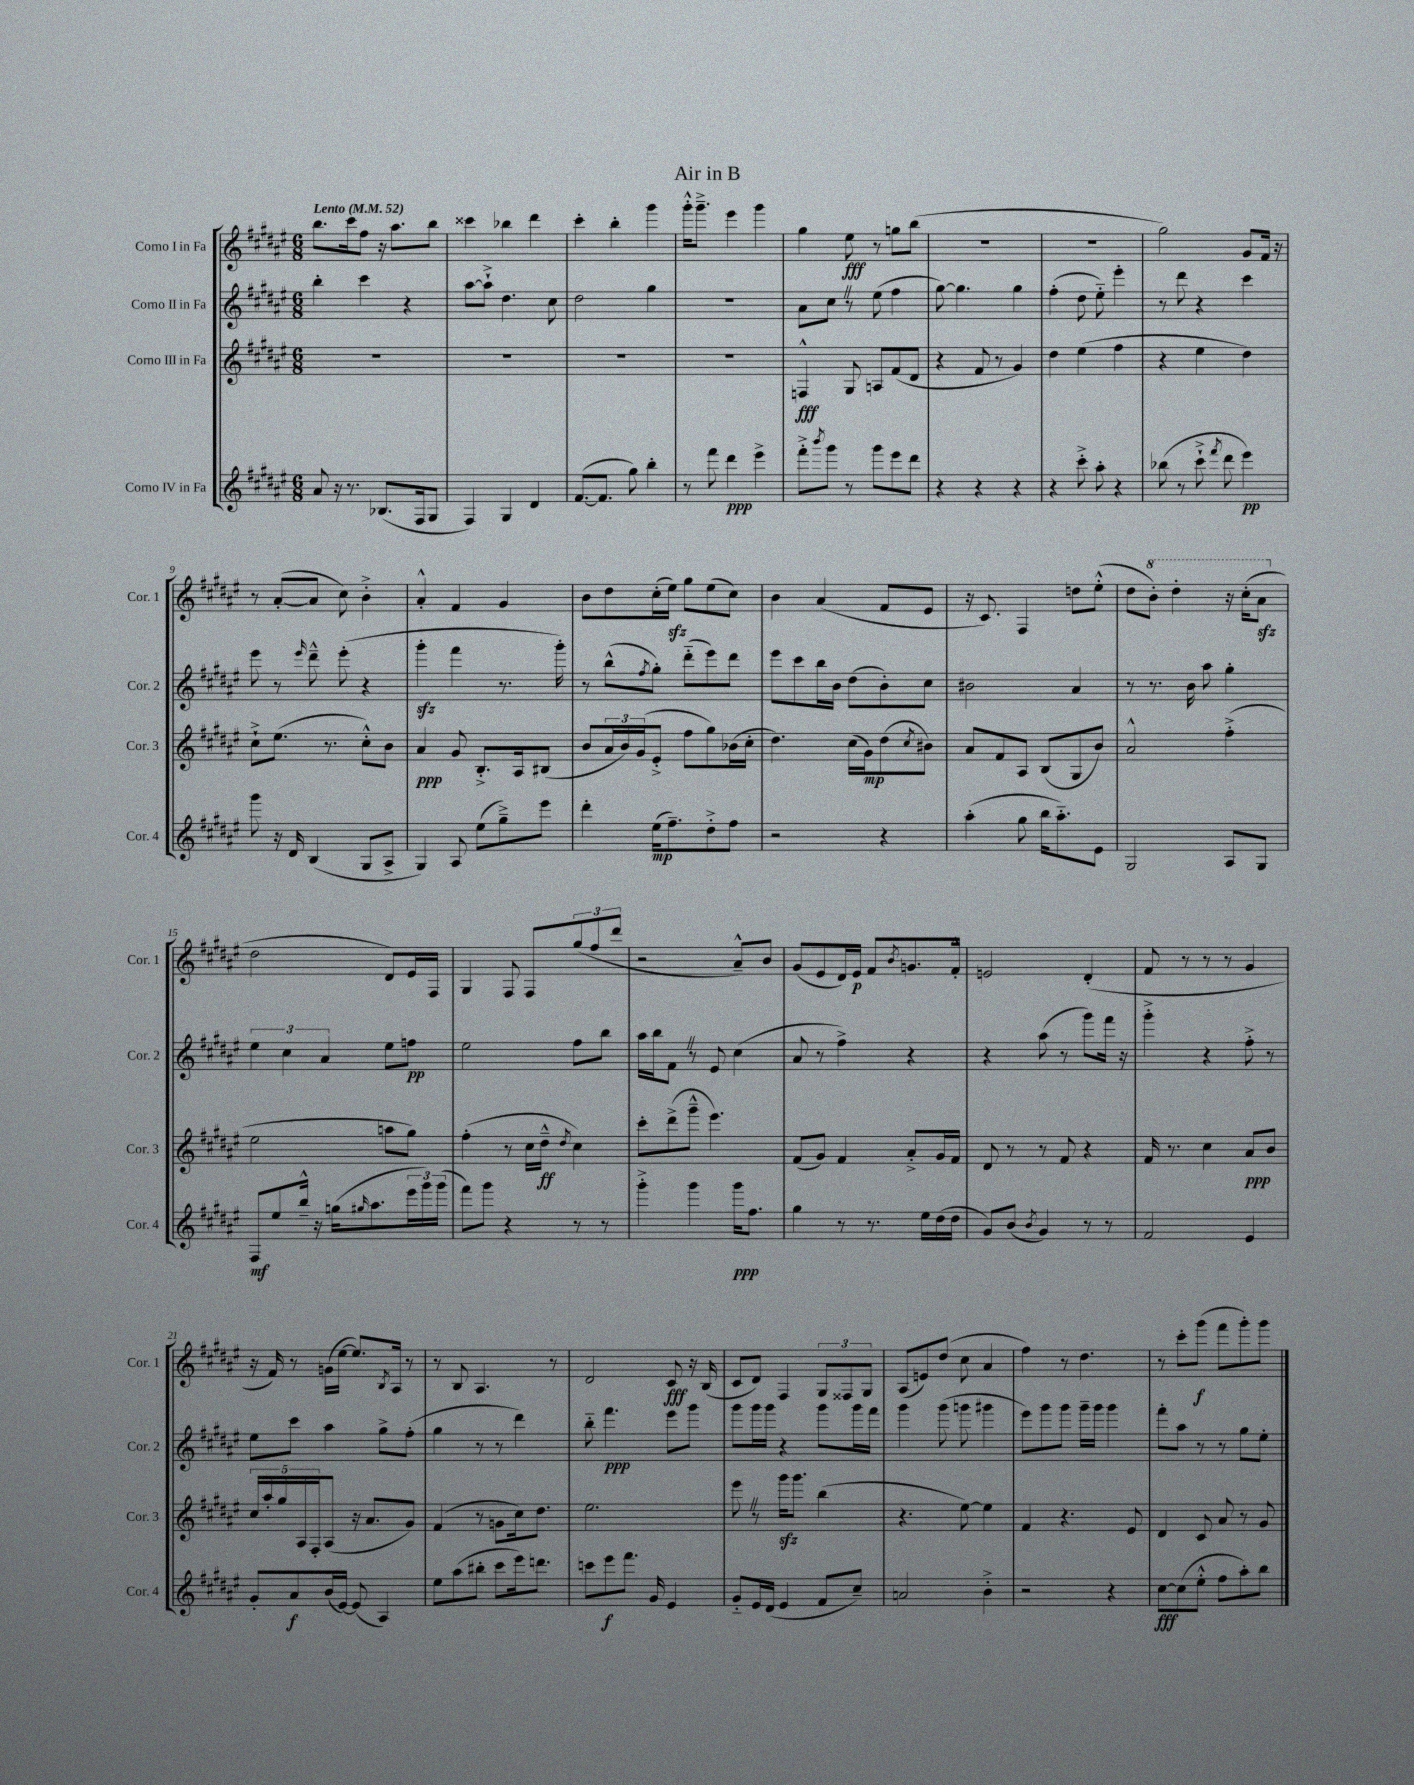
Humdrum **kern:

**kern	**dynam	**kern	**dynam	**kern	**dynam	**kern	**dynam
*part4	*part4	*part3	*part3	*part2	*part2	*part1	*part1
*staff4	*staff4	*staff3	*staff3	*staff2	*staff2	*staff1	*staff1
*I"Corno IV in Fa	*	*I"Corno III in Fa	*	*I"Corno II in Fa	*	*I"Corno I in Fa	*
*I'Cor. 4	*	*I'Cor. 3	*	*I'Cor. 2	*	*I'Cor. 1	*
*clefG2	*	*clefG2	*	*clefG2	*	*clefG2	*
*k[f#c#g#d#a#e#]	*	*k[f#c#g#d#a#e#]	*	*k[f#c#g#d#a#e#]	*	*k[f#c#g#d#a#e#]	*
*M6/8	*	*M6/8	*	*M6/8	*	*M6/8	*
*MM52	*	*MM52	*	*MM52	*	*MM52	*
=1	=1	=1	=1	=1	=1	=1	=1
!	!	!	!	!	!	!LO:TX:a:B:t=Lento	!
8a#/	.	2.r	.	4bb'\	.	8.bb\L	.
16r	.	.	.	.	.	.	.
8.r	.	.	.	.	.	16ccc#\k	.
.	.	.	.	4ccc#\	.	8ff#\J	.
(8.B-X/L	.	.	.	.	.	16r	.
.	.	.	.	.	.	8.aa#\L	.
.	.	.	.	4r	.	.	.
16F#/k	.	.	.	.	.	.	.
8G#/J	.	.	.	.	.	8bb\J	.
=2	=2	=2	=2	=2	=2	=2	=2
4F#/)	.	2.r	.	[8aa#\L	.	4ccc##X\	.
.	.	.	.	8aa#`^\J]	.	.	.
4G#/	.	.	.	4.dd#\	.	4bb-X\	.
4d#/	.	.	.	.	.	4ddd#\	.
.	.	.	.	8cc#\	.	.	.
=3	=3	=3	=3	=3	=3	=3	=3
([8.f#/L	.	2.r	.	2dd#\	.	4ccc#'\	.
8.f#/J]	.	.	.	.	.	.	.
.	.	.	.	.	.	4bb'\	.
8gg#\)	.	.	.	.	.	.	.
4bb'\	.	.	.	4gg#\	.	4ggg#\	.
=4	=4	=4	=4	=4	=4	=4	=4
8r	.	2.r	.	2.r	.	16ggg#'^^\KL	.
.	.	.	.	.	.	8.ggg#~^\J	.
8fff#\	.	.	.	.	.	.	.
4ddd#\	ppp	.	.	.	.	4eee#\	.
4eee#^\	.	.	.	.	.	4ggg#\	.
=5	=5	=5	=5	=5	=5	=5	=5
8fff#'^\L	.	4Fn^^/	fff	8a#\L	.	4gg#\	.
8qbbb/	.	.	.	.	.	.	.
8ggg#\J	.	.	.	8cc#Z\J	.	.	.
8r	.	8G#/	.	8r	.	8ee#\	fff
8ggg#\L	.	8An/L	.	(8ee#\	.	8r	.
8eee#\	.	(8f#/	.	4ff#\	.	8ggn\L	.
8ddd#\J	.	8d#/J	.	.	.	(8bb\J	.
=6	=6	=6	=6	=6	=6	=6	=6
4r	.	4r	.	[8gg#\)	.	2.r	.
.	.	.	.	4.gg#\]	.	.	.
4r	.	8f#/	.	.	.	.	.
.	.	8r	.	.	.	.	.
4r	.	4g#/)	.	4gg#\	.	.	.
=7	=7	=7	=7	=7	=7	=7	=7
4r	.	4dd#\	.	(4ff#'\	.	2.r	.
8ccc#'^\	.	(4ee#\	.	8dd#\	.	.	.
8aa#'\	.	.	.	8ee#\)	.	.	.
4r	.	4ff#\	.	4eee#'\	.	.	.
=8	=8	=8	=8	=8	=8	=8	=8
(8bb-X\	.	4r	.	8r	.	2gg#\)	.
8r	.	.	.	8ddd#\	.	.	.
8ccc#`^\	.	4ee#\	.	4r	.	.	.
8qfff#/	.	.	.	.	.	.	.
8ddd#\	.	.	.	.	.	.	.
4eee#\)	pp	4dd#\)	.	4ccc#\	.	8g#/L	.
.	.	.	.	.	.	16f#/Jk	.
.	.	.	.	.	.	16r	.
!!LO:LB:g=z
=9	=9	=9	=9	=9	=9	=9	=9
8ggg#\	.	8cc#`^\L	.	8eee#\	.	8r	.
16r	.	(8.ee#\J	.	8r	.	([8a#'/L	.
16d#/	.	.	.	.	.	.	.
.	.	.	.	16qqeee#/	.	.	.
(4B/	.	.	.	8ddd#~^^\	.	8a#/J]	.
.	.	8.r	.	.	.	.	.
.	.	.	.	(8eee#'\	.	8cc#\)	.
8G#/L	.	8cc#'^^\L)	.	4r	.	4b'^\	.
8A#^/J	.	8b\J	.	.	.	.	.
=10	=10	=10	=10	=10	=10	=10	=10
4G#/)	.	4a#/	ppp	4ggg#zz'\	.	4a#'^^/	.
8A#/	.	8g#/	.	4fff#\	.	4f#/	.
(8ee#\L	.	8.B'^/L	.	.	.	.	.
8gg#~^\)	.	.	.	8.r	.	4g#/	.
.	.	16A#/k	.	.	.	.	.
8eee#\J	.	(8B#X/J	.	.	.	.	.
.	.	.	.	16ggg#'\)	.	.	.
=11	=11	=11	=11	=11	=11	=11	=11
4ddd#'\	.	8b/L	.	8r	.	8b\L	.
.	.	24a#/L	.	(8bb^^\L	.	8dd#\	.
.	.	24b/)	.	.	.	.	.
.	.	(24g#/J	.	.	.	.	.
.	.	.	.	8qff#/	.	.	.
(16ee#\KL	mp	8e#'^/J	.	8gg#'\J)	.	(16cc#'\L	.
8.ff#~\)	.	.	.	.	.	16ee#zz\JJ)	.
.	.	8ff#\L	.	(8ddd#\L	.	8gg#\L	.
8dd#'^\	.	8gg#\)	.	8eee#\)	.	(8ee#\	.
8ff#\J	.	(16b-X\L	.	8ddd#\J	.	8cc#\J)	.
.	.	16cc#'\JJ	.	.	.	.	.
=12	=12	=12	=12	=12	=12	=12	=12
2r	.	4.dd#\)	.	8eee#\L	.	4b\	.
.	.	.	.	8ccc#\	.	.	.
.	.	.	.	16bb\L	.	(4a#/	.
.	.	.	.	16b\JJ	.	.	.
.	.	(16cc#\LL	.	(8dd#\L	.	.	.
.	.	16g#\J)	mp	.	.	.	.
4r	.	(8dd#\	.	8b'\)	.	8f#/L	.
.	.	8qcc#/	.	.	.	.	.
.	.	8b#X\J)	.	8cc#\J	.	8e#/J	.
=13	=13	=13	=13	=13	=13	=13	=13
(4aa#'\	.	8a#/L	.	2b#X\	.	16r	.
.	.	.	.	.	.	8.c#/)	.
.	.	8f#/	.	.	.	.	.
8gg#\	.	8A#/J	.	.	.	4F#/	.
16bb\KL	.	(8B/L	.	.	.	.	.
8.aa#\)	.	.	.	.	.	.	.
.	.	8G#/	.	4a#/	.	8ddn\L	.
8e#\J	.	8b/J)	.	.	.	(8ee#'^^\J	.
=14	=14	=14	=14	=14	=14	=14	=14
2G#/	.	2a#^^/	.	8r	.	8dd#\L	.
*	*	*	*	*	*	*8va	*
.	.	.	.	8.r	.	8bb'\J)	.
.	.	.	.	.	.	4ddd#'\	.
.	.	.	.	16b\	.	.	.
.	.	.	.	8aa#\	.	.	.
8A#/L	.	(4ff#'^\	.	4gg#'\	.	16r	.
.	.	.	.	.	.	(16ccc#'\KL	.
8G#/J	.	.	.	.	.	8aa#zz\J	.
!!LO:LB:g=z
=15	=15	=15	=15	=15	=15	=15	=15
*	*	*	*	*	*	*X8va	*
8F#/L	mf	2ee#\	.	6ee#\	.	2dd#\	.
8ee#/	.	.	.	.	.	.	.
.	.	.	.	6cc#\	.	.	.
16bb~^^/Jk	.	.	.	.	.	.	.
16r	.	.	.	.	.	.	.
.	.	.	.	6a#/	.	.	.
(16ggn\KL	.	.	.	.	.	.	.
16qqgg#X/	.	.	.	.	.	.	.
8.aa#\	.	.	.	.	.	.	.
.	.	8aan\L	.	8ee#\L	.	8d#/L)	.
24eee#\L	.	8gg#\J)	.	8ffn\J	pp	16e#/L	.
24ggg#\)	.	.	.	.	.	.	.
.	.	.	.	.	.	16F#/JJ	.
(24ggg#\JJ	.	.	.	.	.	.	.
=16	=16	=16	=16	=16	=16	=16	=16
8fff#\L)	.	(4ff#'\	.	2ee#\	.	4G#/	.
8ggg#\J	.	.	.	.	.	.	.
4r	.	8r	.	.	.	8F#/	.
.	.	16cc#\LL	.	.	.	8F#/L	.
.	.	16dd#~^^\JJ	ff	.	.	.	.
.	.	8qdd#/	.	.	.	.	.
8r	.	4cc#\)	.	8ff#\L	.	(12gg#/	.
.	.	.	.	.	.	12ff#/	.
8r	.	.	.	8bb\J	.	.	.
.	.	.	.	.	.	12ddd#/J	.
=17	=17	=17	=17	=17	=17	=17	=17
4ggg#'^\	.	8ccc#'\L	.	16aa#\LL	.	2r	.
.	.	.	.	16bb\J	.	.	.
.	.	(8ddd#^\	.	8f#Z\J	.	.	.
4ggg#\	.	8ggg#~^^\J	.	8r	.	.	.
.	.	4.eee#\)	.	8e#/	.	.	.
16ggg#\KL	ppp	.	.	(4cc#\	.	8a#~^^/L)	.
8.ff#\J	.	.	.	.	.	.	.
.	.	.	.	.	.	8b/J	.
=18	=18	=18	=18	=18	=18	=18	=18
4gg#\	.	(8f#/L	.	8a#/	.	(8g#/L	.
.	.	8g#/J)	.	8r	.	8e#/	.
8r	.	4f#/	.	4ff#^\)	.	16d#/L)	.
.	.	.	.	.	.	16e#/JJ	p
8.r	.	.	.	.	.	8f#/L	.
.	.	.	.	.	.	8qb/	.
.	.	8a#'^/L	.	4r	.	8.gn/	.
16ee#\LL	.	.	.	.	.	.	.
(16dd#\	.	16g#/L	.	.	.	.	.
16dd#\JJ	.	16f#/JJ	.	.	.	16f#'^^/Jk	.
=19	=19	=19	=19	=19	=19	=19	=19
8g#/L)	.	8d#/	.	4r	.	2en/	.
(8b/J	.	8r	.	.	.	.	.
8qb/	.	.	.	.	.	.	.
4g#/)	.	8r	.	(8aa#\	.	.	.
.	.	8f#/	.	8r	.	.	.
8r	.	4r	.	8ggg#\L)	.	(4d#'/	.
8r	.	.	.	16fff#\Jk	.	.	.
.	.	.	.	16r	.	.	.
=20	=20	=20	=20	=20	=20	=20	=20
2f#/	.	16f#/	.	4ggg#'^\	.	8f#/	.
.	.	8.r	.	.	.	.	.
.	.	.	.	.	.	8r	.
.	.	4cc#\	.	4r	.	8r	.
.	.	.	.	.	.	8r	.
4e#/	.	8a#/L	ppp	8ff#'^\	.	4g#/	.
.	.	8b/J	.	8r	.	.	.
!!LO:LB:g=z
=21	=21	=21	=21	=21	=21	=21	=21
8g#'/L	.	20cc#/LL	.	8ee#\L	.	16r	.
.	.	20aa#'/	.	.	.	.	.
.	.	.	.	.	.	16f#/)	.
.	.	20gg#/	.	.	.	.	.
8a#/	f	.	.	8ccc#\J	.	8r	.
.	.	20A#/	.	.	.	.	.
.	.	20F#'/J	.	.	.	.	.
(16b/L	.	(8A#/J	.	4aa#\	.	(16gn\LL	.
[16e#/JJ)	.	.	.	.	.	[16ee#\JJ	.
(8e#/]	.	16r	.	.	.	8.ee#/L])	.
.	.	8.a#/L	.	.	.	.	.
4A#/)	.	.	.	8gg#^\L	.	.	.
.	.	.	.	.	.	8qB/	.
.	.	.	.	.	.	16A#/Jk	.
.	.	8g#/J)	.	(8ff#'\J	.	8r	.
=22	=22	=22	=22	=22	=22	=22	=22
8ee#\L	.	(4f#/	.	4gg#\	.	8r	.
(8aa#\	.	.	.	.	.	8B/	.
8bb#X'\J	.	8r	.	8r	.	4.A#/	.
8ccc#\L	.	8gn\L	.	8r	.	.	.
16eee#\k)	.	16cc#\k)	.	4ddd#\)	.	.	.
8.dddn\J	.	8.dd#\J	.	.	.	.	.
.	.	.	.	.	.	8r	.
=23	=23	=23	=23	=23	=23	=23	=23
8cccn\L	.	2.ee#\	.	8bb\	.	2d#/	.
8eee#\	f	.	.	4.fff#\	ppp	.	.
8.fff#\J	.	.	.	.	.	.	.
16g#/	.	.	.	.	.	.	.
4e#/	.	.	.	8eee#\L	.	8c#/	fff
.	.	.	.	8ggg#\J	.	16r	.
.	.	.	.	.	.	(16B/	.
=24	=24	=24	=24	=24	=24	=24	=24
8g#/L	.	8eee#Z\	.	8ggg#\L	.	8c#/L	.
16e#/L	.	8r	.	16ggg#\L	.	8d#/J)	.
(16d#/JJ	.	.	.	16ggg#\JJ	.	.	.
4e#/	.	16ggg#zz\KL	.	4r	.	4F#/	.
.	.	8.ggg#\J	.	.	.	.	.
8f#/L	.	(4bb\	.	8ggg#\L	.	12G#/L	.
.	.	.	.	.	.	12F##X/	.
8cc#~/J)	.	.	.	16ggg#\L	.	.	.
.	.	.	.	.	.	12G#/J	.
.	.	.	.	16fff#\JJ	.	.	.
=25	=25	=25	=25	=25	=25	=25	=25
2an/	.	4.r	.	4ggg#\	.	(8A#/L	.
.	.	.	.	.	.	8en/)	.
.	.	.	.	(8ggg#\	.	(8dd#/J	.
.	.	[8ee#\)	.	8gggn\	.	8cc#\	.
4b'^\	.	4ee#\]	.	4ggg#X\	.	4a#/	.
=26	=26	=26	=26	=26	=26	=26	=26
2r	.	4f#/	.	8eee#\L)	.	4ff#\)	.
.	.	.	.	8ggg#\	.	.	.
.	.	4.r	.	8ggg#\J	.	8r	.
.	.	.	.	16ggg#~\LL	.	4.dd#\	.
.	.	.	.	16ggg#\JJ	.	.	.
4r	.	.	.	4ggg#\	.	.	.
.	.	8e#/	.	.	.	.	.
=27	=27	=27	=27	=27	=27	=27	=27
[8cc#\L	fff	4d#/	.	8fff#'\L	.	8r	.
(8cc#\]	.	.	.	8aa#\J	.	8ccc#'\L	.
8ee#'^^\J	.	8c#/	.	8r	.	(8ggg#\J	f
8ff#\L	.	8a#/	.	8r	.	8fff#\L	.
8aa#'\)	.	8r	.	8gg#\L	.	8ggg#'\)	.
8bb\J	.	8g#/	.	8ee#'\J	.	8ggg#\J	.
==	==	==	==	==	==	==	==
*-	*-	*-	*-	*-	*-	*-	*-
